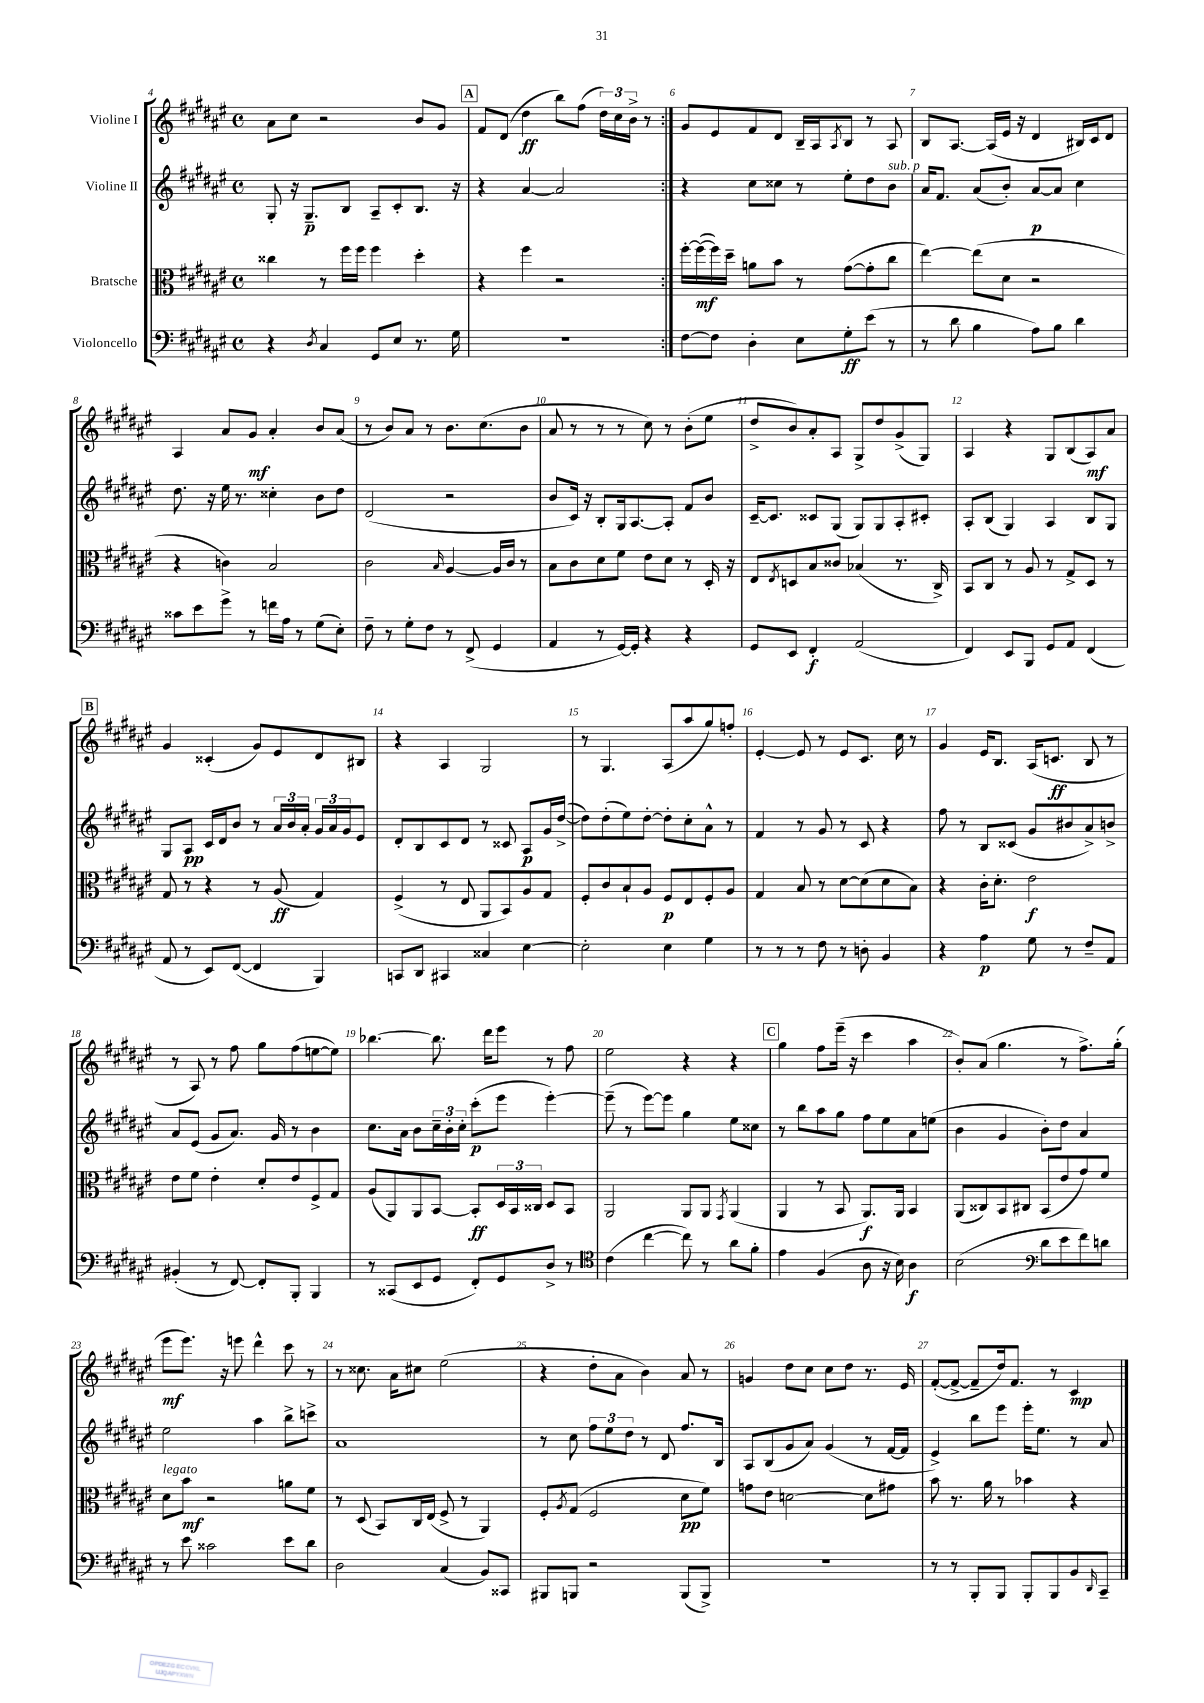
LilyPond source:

<<
\new StaffGroup <<
\new Staff = "s0" \with { instrumentName = "Violine I" } {
    \clef treble \key fis \major \defaultTimeSignature \time 4/4
    \repeat volta 2 { ais'8 cis''8 r2 b'8 gis'8 |
    \mark \markup { \box "A" } fis'8 dis'8( dis''4\ff b''8) fis''8( \tuplet 3/2 { dis''16) cis''16 b'16-> } r8 | }
    gis'8 eis'8 fis'8 dis'8 b16-- ais16 \acciaccatura { ais8 } b8 r8 ais8 |
    b8 ais8.~ ais16( eis'16 r16 dis'4 bis16) cis'16 dis'8 |
    ais4 ais'8 gis'8\mf ais'4-. b'8 ais'8( |
    r8 b'8) ais'8 r8 b'8. cis''8.( b'8 |
    ais'8 r8 r8 r8 cis''8) r8 b'8-.( eis''8 |
    dis''8-> b'8) ais'8-. ais8 gis8-> dis''8 gis'8->( gis8) |
    ais4 r4 gis8 b8( ais8\mf) ais'8 |
    \mark \markup { \box "B" } gis'4 cisis'4-.( gis'8) eis'8 dis'8 bis8 |
    r4 ais4 gis2 |
    r8 gis4. ais8( ais''8 gis''8) f''8-. |
    eis'4~-. eis'8 r8 eis'8 cis'8. cis''16 r8 |
    gis'4 eis'16 b8. ais16( c'8.\ff b8 r8 |
    r8 ais8) r8 fis''8 gis''8 fis''8( e''8~ e''8) |
    bes''4.~ bes''8. dis'''16 eis'''8 r8 fis''8 |
    eis''2 r4 r4 |
    \mark \markup { \box "C" } gis''4 fis''8 eis'''16--( r16 cis'''4 ais''4 |
    b'8-.) ais'8( gis''4. r8 fis''8.->) gis''16-.( |
    eis'''8\mf eis'''8.) r16 e'''8 dis'''4-^ cis'''8 r8 |
    r8 cisis''8. ais'16 cis''8 eis''2( |
    r4 dis''8-. ais'8 b'4) ais'8 r8 |
    g'4 dis''8 cis''8 cis''8 dis''8 r8. eis'16 |
    fis'8~-.( fis'8~-> fis'8-- dis''16) fis'8. r8 cis'4\mp \bar "|." |
}
\new Staff = "s1" \with { instrumentName = "Violine II" } {
    \clef treble \key fis \major \defaultTimeSignature \time 4/4
    \repeat volta 2 { gis8-. r16 gis8.--\p b8 ais8-- cis'8-. b8. r16 |
    \mark \markup { \box "A" } r4 ais'4~ ais'2 | }
    r4 cis''8 cisis''8 r8 eis''8-. dis''8 b'8^\markup { \italic "sub. p" } |
    ais'16 fis'8. ais'8( b'8-.) ais'8~\p ais'8 cis''4 |
    dis''8. r16 eis''16 r8. cisis''4-. b'8 dis''8 |
    dis'2( r2 |
    b'8 cis'16) r16 b8-. gis16 ais8.~ ais8-. fis'8 b'8 |
    cis'16~-- cis'8. cisis'8 gis8( gis8) gis8 ais8-. cis'8-. |
    ais8-. b8( gis4) ais4 b8 gis8 |
    \mark \markup { \box "B" } gis8 ais8\pp cis'16 dis'16 b'8 r8 \tuplet 3/2 { ais'16 b'16 ais'16-. } \tuplet 3/2 { gis'16 ais'16 gis'16 } eis'8 |
    dis'8-. b8 cis'8 dis'8 r8 cisis'8 ais8\p gis'16 dis''16~->( |
    dis''8) dis''8-.( eis''8) dis''8~-. dis''8-. cis''8-. ais'8-^ r8 |
    fis'4 r8 gis'8 r8 cis'8 r4 |
    fis''8 r8 b8 cisis'8( gis'8 bis'8 ais'8->) b'8-> |
    ais'8 eis'8( gis'8 ais'8.) gis'16 r8 b'4 |
    cis''8. ais'16 b'8 \tuplet 3/2 { cis''16-- b'16-. cis''16-. } cis'''8-.\p( eis'''8 eis'''4~-.) |
    eis'''8--( r8 eis'''8~) eis'''8 gis''4 eis''8 cisis''8 |
    \mark \markup { \box "C" } r8 b''8 ais''8 gis''8 fis''8 eis''8 ais'8 e''8( |
    b'4 gis'4 b'8-.) dis''8 ais'4 |
    eis''2 ais''4 b''8-> c'''8-> |
    ais'1 |
    r8 cis''8 \tuplet 3/2 { fis''8 eis''8 dis''8 } r8 dis'8 fis''8. b16 |
    ais8 b8( gis'8 ais'8) gis'4( r8 fis'16~ fis'16 |
    eis'4->) b''8 eis'''8 eis'''16-. eis''8. r8 ais'8 \bar "|." |
}
\new Staff = "s2" \with { instrumentName = "Bratsche" } {
    \clef alto \key fis \major \defaultTimeSignature \time 4/4
    \repeat volta 2 { cisis''4 r8 fis''16 fis''16 fis''4 dis''4-. |
    \mark \markup { \box "A" } r4 fis''4 r2 | }
    fis''16~-. fis''16~\mf( fis''16) dis''16-- a'8 b'8 r8 gis'8~( gis'8-. cis''8 |
    eis''4~) eis''8( dis'8 r2 |
    r4 c'4) b2 |
    cis'2 \grace { b16 } ais4~ ais16 cis'16 r8 |
    b8 cis'8 dis'8 fis'8 eis'8 dis'8 r8 dis16-. r16 |
    eis8 \acciaccatura { eis8 } d8 b8 cisis'8 bes4( r8. cis16->) |
    b,8 cis8 r8 ais8 r8 gis8-> dis8 r8 |
    \mark \markup { \box "B" } gis8 r8 r4 r8 ais8\ff( gis4) |
    fis4->( r8 eis8 ais,8 b,8) ais8 gis8 |
    fis8-. cis'8 b8-! ais8 fis8\p eis8 fis8-. ais8 |
    gis4 b8 r8 dis'8~ dis'8( dis'8 b8) |
    r4 cis'16-. dis'8.-. eis'2\f |
    eis'8 fis'8 eis'4-. dis'8-. eis'8 fis8-> gis8 |
    ais8( ais,8) ais,8 b,8~ b,8-.\ff \tuplet 3/2 { dis16 b,16 cisis16 } dis8 b,8 |
    ais,2 ais,8 ais,8 \acciaccatura { gis,8 } ais,4( |
    \mark \markup { \box "C" } ais,4 r8 b,8 ais,8.\f) ais,16 b,4 |
    ais,8( cisis8) b,8 cis8 b,8( eis'8 gis'8) fis'8 |
    dis'8^\markup { \italic "legato" } b'8\mf r2 a'8 fis'8 |
    r8 dis8( b,8) cis16 eis16( fis8-> r8 ais,4) |
    fis8-. \acciaccatura { ais8 } gis8( fis2 dis'8\pp fis'8) |
    g'8 eis'8 d'2~ d'8 gis'8 |
    b'8 r8. ais'16 r8 bes'4 r4 \bar "|." |
}
\new Staff = "s3" \with { instrumentName = "Violoncello" } {
    \clef bass \key fis \major \defaultTimeSignature \time 4/4
    \repeat volta 2 { r4 \acciaccatura { dis8 } cis4 gis,8 eis8 r8. gis16 |
    \mark \markup { \box "A" } R1 | }
    fis8~ fis8 dis4-. eis8 gis8-.\ff eis'8( r8 |
    r8 dis'8 b4 ais8) b8 dis'4 |
    cisis'8 eis'8 gis'8-> r8 f'16 ais16 r8 gis8( eis8-.) |
    fis8-- r8 gis8-. fis8 r8 fis,8->( gis,4 |
    ais,4 r8 gis,16~) gis,16-. r4 r4 |
    gis,8 eis,8 fis,4-.\f ais,2( |
    fis,4) eis,8 b,,8 gis,8 ais,8 fis,4( |
    \mark \markup { \box "B" } ais,8 r8 eis,8) fis,8~( fis,4 b,,4) |
    c,8 dis,8 cis,4 cisis4 eis4~ |
    eis2-. eis4 gis4 |
    r8 r8 r8 fis8 r8 d8-. b,4 |
    r4 ais4\p gis8 r8 fis8-- ais,8 |
    bis,4-.( r8 fis,8~) fis,8-. b,,8-. b,,4 |
    r8 cisis,8( eis,8 gis,8 fis,8-.) gis,8 dis8-> r8 |
    \clef tenor cis'4( cis''4~ cis''8) r8 ais'8 fis'8-. |
    \mark \markup { \box "C" } eis'4 fis4( ais8 r16 b16) ais4\f |
    b2( \clef bass dis'8 eis'8 fis'8) d'8 |
    r8 eis'8 cisis'2 eis'8 dis'8 |
    dis2 cis4( b,8) cisis,8 |
    bis,,8 b,,8 r2 b,,8( b,,8->) |
    r1 |
    r8 r8 b,,8-. b,,8 b,,8-. b,,8 b,8 \grace { dis,16 } cis,8-- \bar "|." |
}
>>
>>
\layout { \context { \Score currentBarNumber = #4 \override BarNumber.break-visibility = ##(#f #t #t) barNumberVisibility = #all-bar-numbers-visible } }
